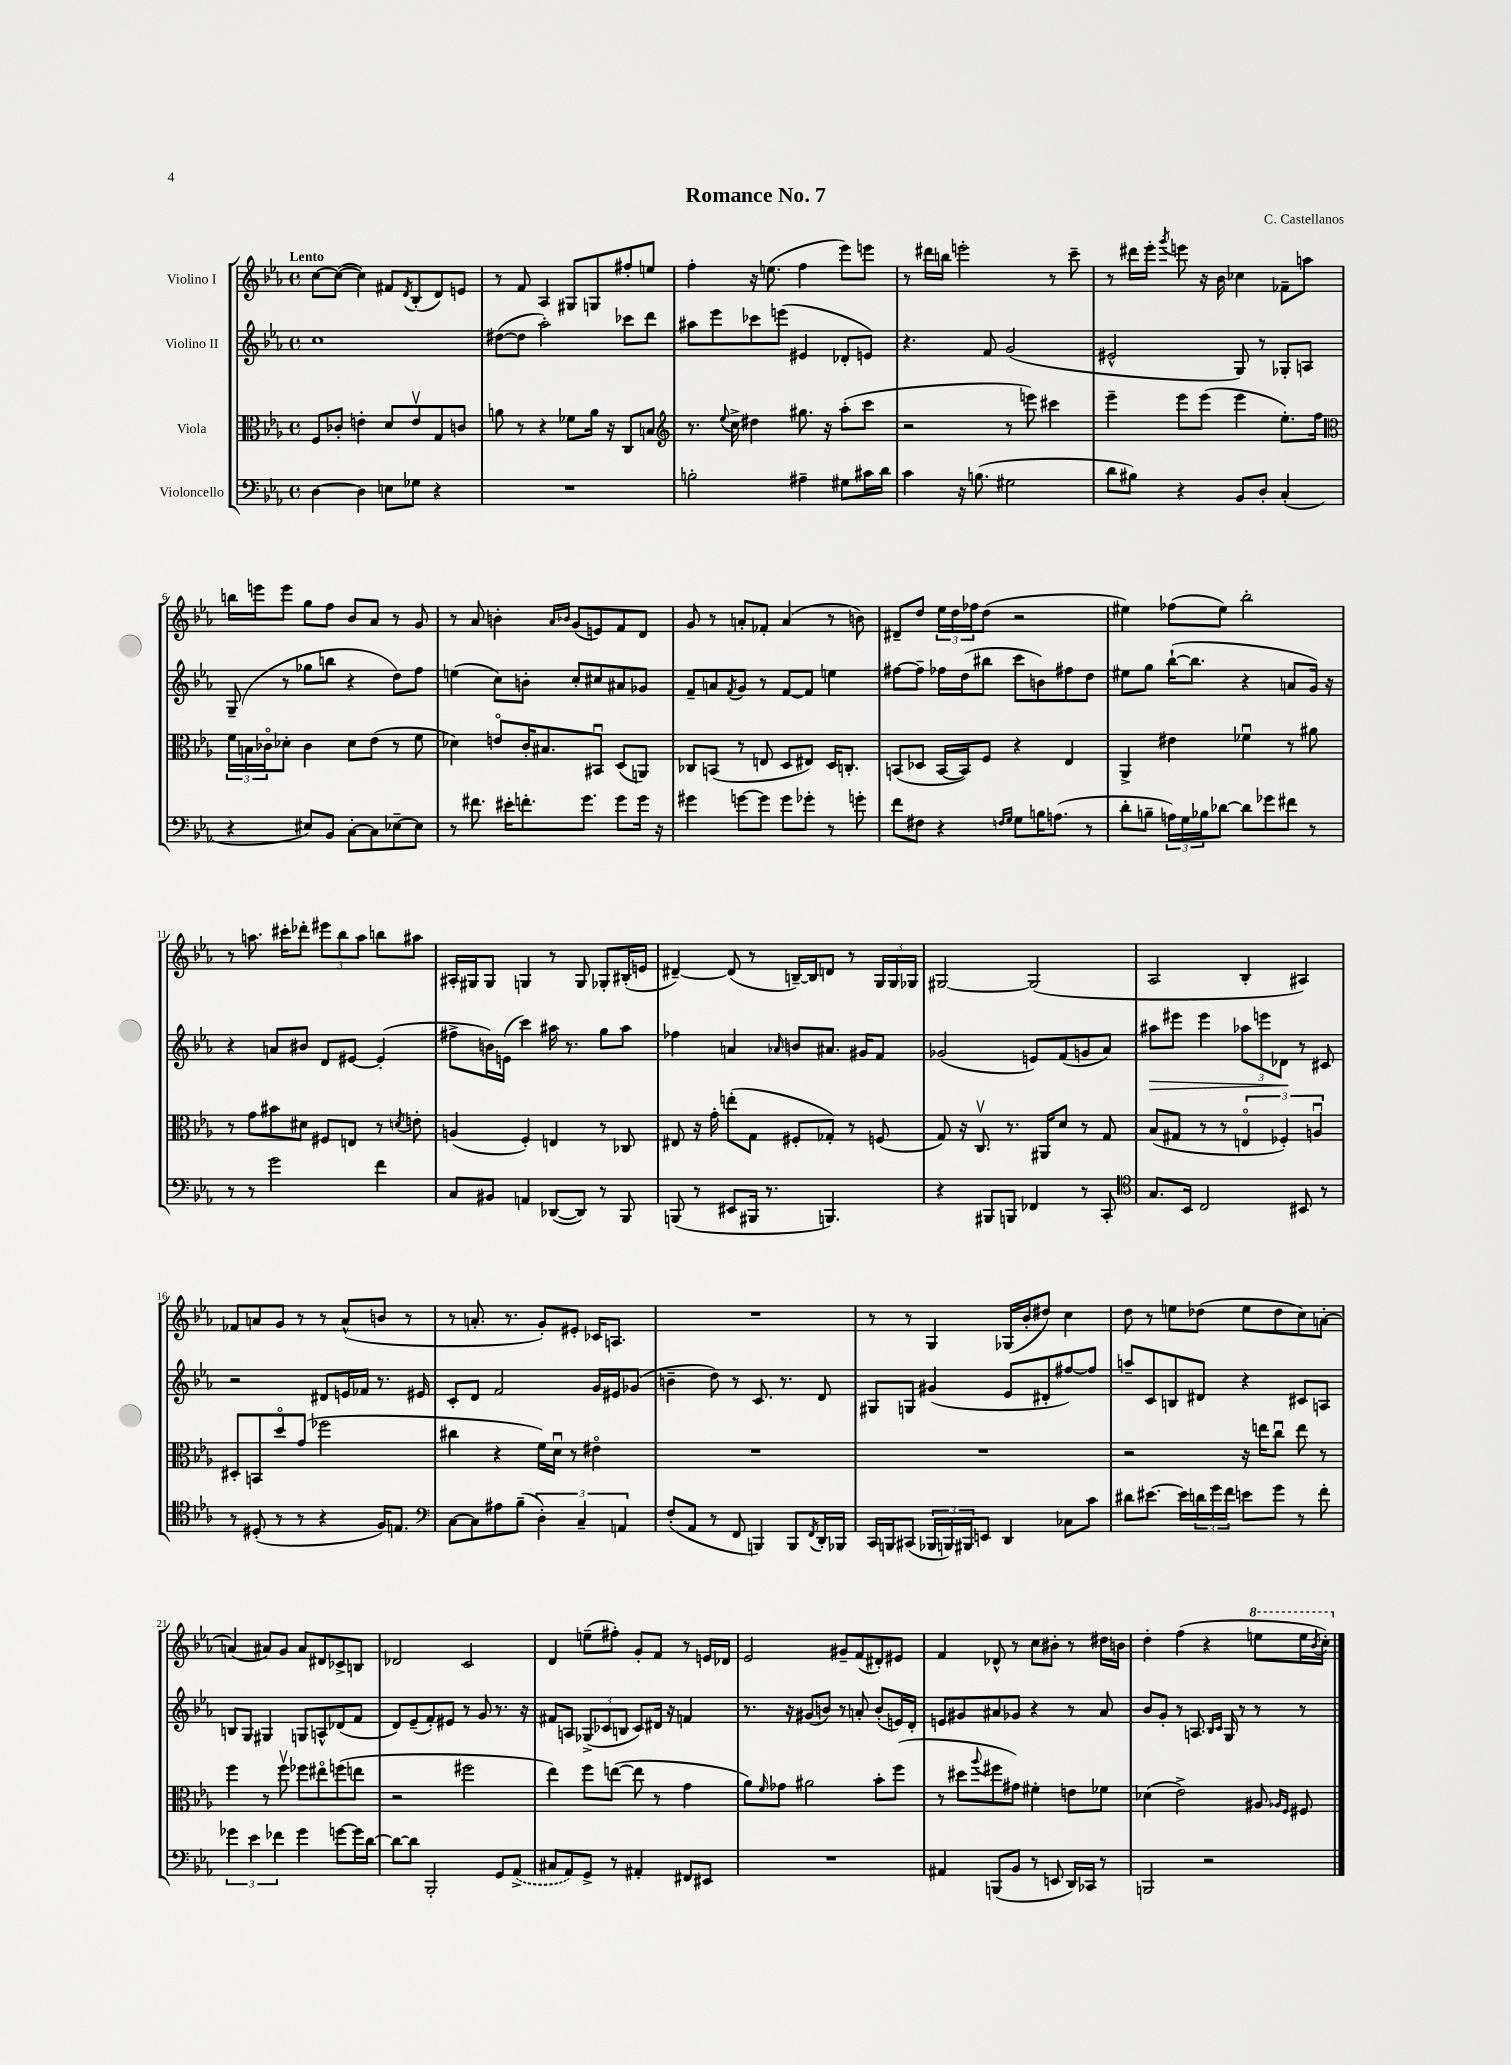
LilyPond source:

\header { title = "Romance No. 7" composer = "C. Castellanos" }
<<
\new StaffGroup <<
\new Staff = "s0" \with { instrumentName = "Violino I" } {
    \clef treble \key ees \major \defaultTimeSignature \time 4/4 \tempo "Lento"
    c''8~ c''8~( c''4) fis'8 \acciaccatura { d'8 } bes8-.( d'8) e'8 |
    r8 f'8 aes4 gis8 g8 fis''8-. e''8 |
    f''4-. r16 e''8.( f''4 ees'''8) e'''8 |
    r8 dis'''16 b''16 e'''2-. r8 c'''8-- |
    r8 dis'''16 ees'''16-. \acciaccatura { g'''8 } e'''8 r16 bes'16 ces''4 fes'8-- a''8 |
    b''16 e'''16 e'''8 g''8 f''8 bes'8 aes'8 r8 g'8 |
    r8 aes'8 b'4-. \grace { aes'16 bes'16 } g'8( e'8) f'8 d'8 |
    g'8 r8 a'8-. fes'8-. a'4( r8 b'8) |
    dis'8-- d''8 \tuplet 3/2 { ees''16 d''16 fes''16 } d''8( r2 |
    eis''4) fes''8( eis''8) bes''2-. |
    r8 a''8. cis'''16-. des'''8-. \tuplet 3/2 { eis'''8 bes''8 a''8 } b''8 ais''8 |
    ais16-. gis16 gis8 g4 r8 g8 ges8-. bis16-.( e'16 |
    dis'4~--) dis'8( r8 b16~--) b16 d'8 r8 \tuplet 3/2 { g16 g16 ges16 } |
    gis2~ gis2( |
    aes2 bes4-. ais4) |
    fes'8 a'8 g'8 r8 r8 a'8-^( b'8 r8 |
    r8 a'8.-. r8. g'8-.) eis'8-. ces'16 a8. |
    R1 |
    r8 r8 g4 ges16( bes'16-. dis''8) c''4 |
    d''8 r8 e''8 des''8( e''8 des''8 c''8) a'8~-. |
    a'4( ais'8) g'8 ais'8 dis'8 ces'8-> b8 |
    des'2 c'2 |
    d'4 e''8--( fis''8-.) g'8-. f'8 r8 e'16 des'16 |
    ees'2 gis'8-- f'8( dis'8-.) eis'8 |
    f'4 des'8-^ r8 c''8 bis'8-. r8 dis''16 b'16 |
    d''4-. f''4( r4 \ottava #1 e'''8 e'''16 \acciaccatura { bes''8 } c'''16-.) \ottava #0 \bar "|." |
}
\new Staff = "s1" \with { instrumentName = "Violino II" } {
    \clef treble \key ees \major \defaultTimeSignature \time 4/4
    c''1 |
    dis''8~( dis''8 aes''2-.) ces'''8 d'''8 |
    ais''8 ees'''8 ces'''8 e'''8( eis'4 des'8-. e'8) |
    r4. f'8 g'2( |
    eis'2-^ g8) r8 ges8-. a8 |
    g8--( r8 ges''8 b''8 r4 d''8) f''8 |
    e''4( c''8) b'8-. c''8-. cis''8 ais'8 ges'8 |
    f'8-- a'8 \acciaccatura { f'8 } g'8 r8 f'8~ f'8 e''4 |
    fis''8~ fis''8-- fes''16 d''16( bis''8 c'''8 b'8) fis''8 d''8 |
    eis''8 g''8 bes''16~-!( bes''8. r4 a'8 g'16) r16 |
    r4 a'8 bis'8 d'8 eis'8~ eis'4-.( |
    fis''8-> b'16) e'16( c'''4) ais''16 r8. g''8 ais''8 |
    fes''4 a'4 \grace { aes'16 } b'8 ais'8. gis'16 f'8 |
    ges'2( e'8) f'8( g'8 aes'8) |
    ais''8\> eis'''8 eis'''4 \tuplet 3/2 { aes''8 e'''8 des'8\! } r8 cis'8 |
    r2 dis'8 e'16 fes'16 r8. eis'16 |
    c'8-. d'8 f'2 g'16 eis'16 ges'8( |
    b'4-- d''8) r8 c'8. r8. d'8 |
    gis8 g8 gis'4( ees'8 dis'8-. fis''8~) fis''8 |
    a''8-- c'8 b8 dis'8 r4 cis'8 a8 |
    b8 g8 gis4 g8 a8-^ des'8( f'8 |
    d'8) ees'8--( f'8-.) eis'8 r8 g'8 r8. r16 |
    fis'8 a8 \tuplet 3/2 { ges8->( ces'8 b8 } ces'8) dis'16 r16 f'4 |
    r8. r16 gis'8( b'8) r8 a'8-. b'8-.( e'16) d'16-. |
    e'8 gis'8 ais'8 ges'8 r4 r8 ais'8 |
    bes'8 g'8-. r8 a8. \grace { bes16 c'16 } g16 r8 r8 r8 \bar "|." |
}
\new Staff = "s2" \with { instrumentName = "Viola" } {
    \clef alto \key ees \major \defaultTimeSignature \time 4/4
    f8 ces'8-. e'4-. d'8 e'8\upbow g8 c'8 |
    a'8 r8 r4 fes'8 a'16 r16 c8 b8 |
    \clef treble r8. \appoggiatura { ees''8 } c''16-> dis''4 gis''8. r16 aes''8-.( c'''8 |
    r2 r8 e'''8) cis'''4 |
    ees'''4-- ees'''8 ees'''8( ees'''4 ees''8.-.) f''16 |
    \clef alto \tuplet 3/2 { f'16 b16 ces'16\flageolet } des'8-. ces'4 des'8 ees'8( r8 f'8 |
    des'4) e'8\flageolet c'16-. bis8. bis,8\downbow d8( a,8) |
    ces8 b,8( r8 e8 d8 eis8) d16 c8.-. |
    b,8( des8 b,16~ b,16) f8 r4 ees4 |
    aes,4-> eis'4 fes'4\downbow r8 ais'8 |
    r8 g'8 bis'8 dis'8 fis8 e8 r8 \acciaccatura { d'8 } e'8-. |
    a4( f4-.) e4 r8 ces8 |
    eis8 r16 g'16-. e''8-.( g8 fis8-. ges8-.) r8 f8( |
    g8) r16 c8.\upbow r8. ais,16 d'8 r8 g8 |
    bes8( gis8 r8 r8 \tuplet 3/2 { e4\flageolet fes4-.) a4\downbow } |
    dis8-. b,8 d''8\flageolet g'8( fes''2 |
    cis''4 r4 f'16) d'16\downbow r8 eis'4\flageolet |
    R1 |
    R1 |
    r2 r16 e''16 c''8\downbow e''8 r8 |
    f''4 r8 f''8\upbow fes''8 eis''8\flageolet f''8( e''8 |
    r2 fis''2 |
    ees''4) f''8 e''8~( e''8 r8 g'4 |
    aes'8) \grace { f'16 } ges'8 ais'2 bes'8-. f''8( |
    r8 dis''8 \appoggiatura { aes''8 } fis''8 gis'8) fis'4-. e'8 fes'8 |
    des'4( ees'2->) ais8 \grace { aes16 f16 } fis8 \bar "|." |
}
\new Staff = "s3" \with { instrumentName = "Violoncello" } {
    \clef bass \key ees \major \defaultTimeSignature \time 4/4
    d4~ d4 e8 ges8 r4 |
    R1 |
    b2-. ais4-- gis8 cis'16 d'16 |
    c'4 r16 b8.( gis2 |
    d'8 bis8) r4 bes,8 d8-. c4-.( |
    r4 eis8) bes,8 c8~-. c8 ees8~-- ees8 |
    r8 fis'8. eis'16-. f'8.-. g'8. g'8 g'16 r16 |
    gis'4 g'8~ g'8 g'8 ges'8-. r8 g'8-. |
    f'8 fis8 r4 \grace { f16 g16 } g8 b16 a8.( r8 |
    d'8-. b8-- \tuplet 3/2 { a16) g16 bes16 } des'8~ des'8 ges'8 fis'8 r8 |
    r8 r8 g'2 f'4 |
    c8 bis,8 a,4 des,8~( des,8) r8 bes,,8 |
    b,,8( r8 eis,8 bis,,16 r8. b,,4.) |
    r4 bis,,8 b,,8 fes,4 r8 c,8-. |
    \clef tenor g8. bes,16 c2 bis,8 r8 |
    r8 dis8-.( r8 r8 r4 f16) e8. |
    \clef bass c8~ c8 ais8 bes8--( \tuplet 3/2 { d4-.) c4-- a,4 } |
    f8-.( aes,8 r8 f,8 b,,4) b,,8 \acciaccatura { f,8 } d,16-. bes,,16 |
    c,16 b,,16 cis,8( \tuplet 3/2 { bes,,16 b,,16) bis,,16 } e,8 d,4 ces8 c'8 |
    dis'8 eis'8.~ eis'16 \tuplet 3/2 { d'16 g'16 f'16 } e'8 g'8 r8 f'8-. |
    \tuplet 3/2 { ges'4 ees'4 fes'4 } ges'4 g'8~ g'16 d'16~ |
    d'8~ d'8 bes,,2-. g,8 \once \slurDashed aes,8->( |
    cis8 aes,8) g,8-> r8 ais,4-. fis,8 eis,8 |
    R1 |
    ais,4 b,,8( bes,8 r8 e,8 d,16) ces,16 r8 |
    b,,2 r2 \bar "|." |
}
>>
>>
